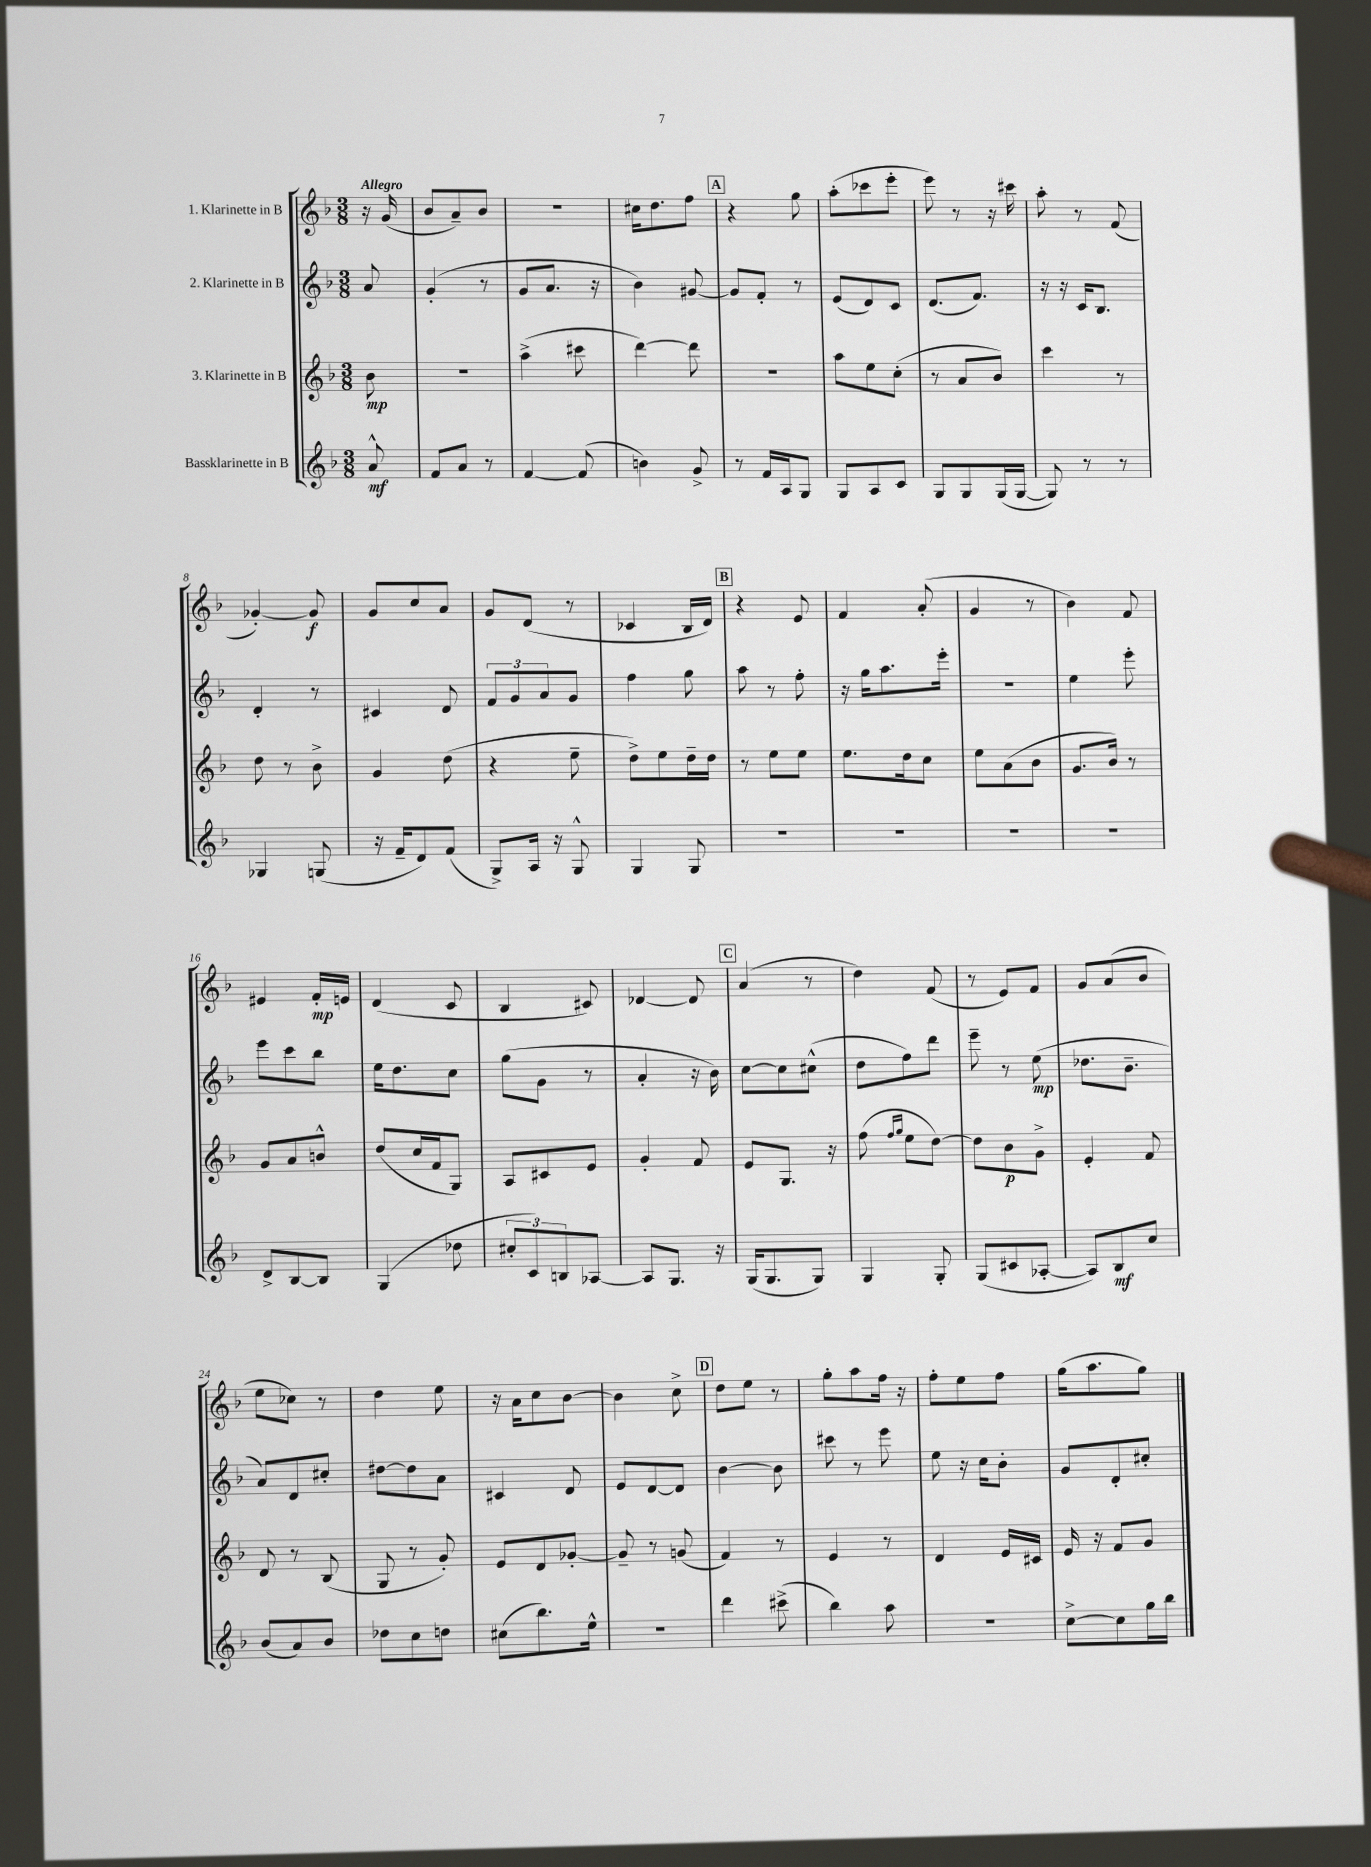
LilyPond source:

<<
\new StaffGroup <<
\new Staff = "s0" \with { instrumentName = "1. Klarinette in B" } {
    \clef treble \key f \major \numericTimeSignature \time 3/8 \partial 8 \tempo "Allegro"
    r16 g'16( |
    bes'8 a'8--) bes'8 |
    R4. |
    cis''16 d''8. f''8 |
    \mark \markup { \box "A" } r4 g''8 |
    a''8-.( ces'''8 e'''8-. |
    e'''8) r8 r16 cis'''16 |
    a''8-. r8 f'8( |
    ges'4~-.) ges'8\f |
    g'8 c''8 a'8 |
    g'8 d'8( r8 |
    ces'4 bes16 d'16) |
    \mark \markup { \box "B" } r4 e'8 |
    f'4 a'8-.( |
    g'4 r8 |
    bes'4) f'8 |
    eis'4 f'16-.\mp e'16 |
    d'4( c'8 |
    bes4 cis'8) |
    des'4~ des'8 |
    \mark \markup { \box "C" } a'4( r8 |
    d''4) f'8( |
    r8 e'8) f'8 |
    g'8 a'8( bes'8 |
    e''8 ces''8) r8 |
    d''4 e''8 |
    r16 a'16 c''8 bes'8~ |
    bes'4 c''8-> |
    \mark \markup { \box "D" } d''8 e''8 r8 |
    g''8-. a''8 f''16 r16 |
    f''8-. e''8 f''8 |
    g''16( a''8. g''8) \bar "|." |
}
\new Staff = "s1" \with { instrumentName = "2. Klarinette in B" } {
    \clef treble \key f \major \numericTimeSignature \time 3/8 \partial 8
    a'8 |
    g'4-.( r8 |
    g'8 a'8. r16 |
    bes'4) gis'8~ |
    \mark \markup { \box "A" } gis'8 f'8-. r8 |
    e'8( d'8) c'8 |
    d'8.( f'8.) |
    r16 r16 c'16 bes8. |
    d'4-. r8 |
    cis'4 d'8 |
    \tuplet 3/2 { f'8 g'8 a'8 } g'8 |
    f''4 g''8 |
    \mark \markup { \box "B" } a''8 r8 f''8-. |
    r16 g''16 a''8. e'''16-. |
    R4. |
    e''4 e'''8-. |
    e'''8 c'''8 bes''8 |
    e''16 d''8. c''8 |
    g''8( g'8 r8 |
    a'4-. r16 bes'16) |
    \mark \markup { \box "C" } c''8~ c''8 cis''8-^( |
    d''8 f''8) d'''8 |
    e'''8-- r8 e''8\mp( |
    des''8. bes'8.-- |
    a'8) d'8 cis''8-. |
    dis''8~ dis''8 a'8 |
    cis'4 d'8 |
    e'8 d'8~ d'8 |
    \mark \markup { \box "D" } bes'4~ bes'8 |
    cis'''8 r8 e'''8 |
    e''8 r16 c''16 bes'8-. |
    g'8 d'8-. cis''8-. \bar "|." |
}
\new Staff = "s2" \with { instrumentName = "3. Klarinette in B" } {
    \clef treble \key f \major \numericTimeSignature \time 3/8 \partial 8
    bes'8\mp |
    R4. |
    a''4->( cis'''8 |
    d'''4~) d'''8 |
    \mark \markup { \box "A" } R4. |
    a''8 e''8 c''8-.( |
    r8 a'8 bes'8) |
    c'''4 r8 |
    d''8 r8 bes'8-> |
    g'4 d''8( |
    r4 e''8-- |
    d''8->) e''8 d''16-- d''16 |
    \mark \markup { \box "B" } r8 e''8 e''8 |
    e''8. d''16 c''8 |
    e''8 a'8( bes'8 |
    g'8. bes'16) r8 |
    g'8 a'8 b'8-^ |
    d''8( c''16 f'16 g8) |
    a8 cis'8 e'8 |
    g'4-. f'8 |
    \mark \markup { \box "C" } e'8 g8. r16 |
    f''8( \grace { f''16 g''16 } e''8 d''8~) |
    d''8 bes'8\p g'8-> |
    e'4-. f'8 |
    d'8 r8 bes8( |
    g8 r8 g'8-.) |
    e'8 d'8 ges'8~-. |
    ges'8-- r8 g'8( |
    \mark \markup { \box "D" } f'4) r8 |
    e'4 r8 |
    d'4 e'16 cis'16 |
    e'16 r16 f'8 g'8 \bar "|." |
}
\new Staff = "s3" \with { instrumentName = "Bassklarinette in B" } {
    \clef treble \key f \major \numericTimeSignature \time 3/8 \partial 8
    a'8-^\mf |
    f'8 a'8 r8 |
    f'4~ f'8( |
    b'4) g'8-> |
    \mark \markup { \box "A" } r8 f'16 a16 g8 |
    g8 a8 c'8 |
    g8 g8 g16( g16~ |
    g8) r8 r8 |
    ges4 g8( |
    r16 f'16-- d'8) f'8( |
    g8->) a16 r16 g8-^ |
    g4 g8 |
    \mark \markup { \box "B" } R4. |
    R4. |
    R4. |
    R4. |
    d'8-> bes8~ bes8 |
    g4( des''8 |
    \tuplet 3/2 { cis''8-. c'8) b8 } aes8~ |
    aes8 g8. r16 |
    \mark \markup { \box "C" } g16( g8. g8) |
    g4 g8-. |
    g8( cis'8 aes8~-. |
    aes8) bes8\mf c''8 |
    bes'8( a'8) bes'8 |
    des''8 c''8 d''8 |
    cis''8( bes''8.) e''16-^ |
    R4. |
    \mark \markup { \box "D" } d'''4 cis'''8->( |
    bes''4) a''8 |
    R4. |
    c''8~-> c''8 g''16 bes''16 \bar "|." |
}
>>
>>
